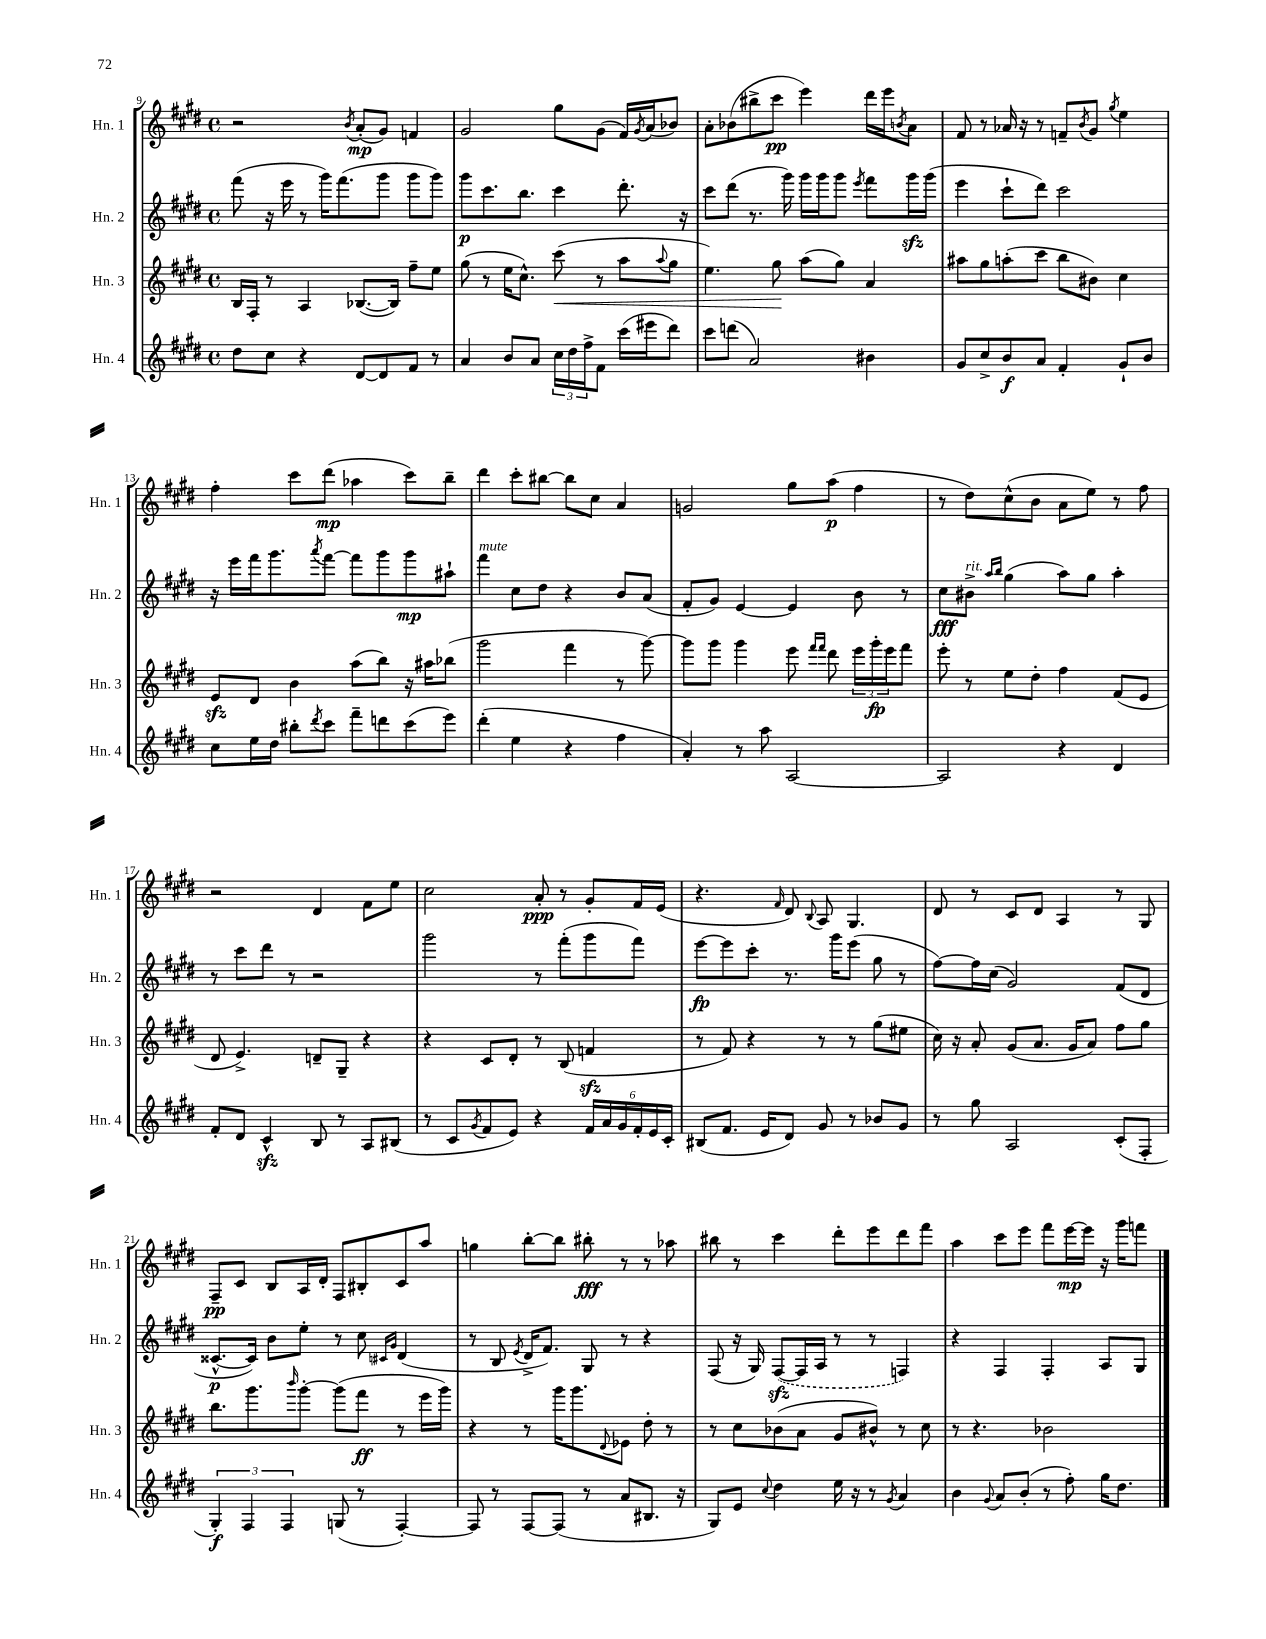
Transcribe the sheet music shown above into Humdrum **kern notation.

**kern	**kern	**kern	**kern
*staff4	*staff3	*staff2	*staff1
*clefG2	*clefG2	*clefG2	*clefG2
*k[f#c#g#d#]	*k[f#c#g#d#]	*k[f#c#g#d#]	*k[f#c#g#d#]
*M4/4	*M4/4	*M4/4	*M4/4
*met(c)	*met(c)	*met(c)	*met(c)
8dd#	16B	(8fff#	2r
.	16F#'	.	.
8cc#	8r	16r	.
.	.	16eee	.
4r	4A	8r	.
.	.	16ggg#)	.
.	.	(8.fff#	.
.	.	.	8qb
[8d#	([8.B-	.	(8a'
8d#]	.	8ggg#	8g#)
.	16B-])	.	.
8f#	8ff#~	8ggg#	4f
8r	8ee	8ggg#)	.
=	=	=	=
4a	(8gg#	8ggg#	2g#
.	8r	8.ccc#	.
8b	16ee	.	.
.	8.cc#^^)	8.bb	.
8a	.	.	.
24cc#	(8ccc#	4ccc#	8gg#
24dd#	.	.	.
24ff#^	.	.	.
8f#	8r	.	(8g#
(16ccc#	8aa	8.ddd#'	16f#)
.	.	.	8qg#
16eee#	.	.	(16a
.	8qqaa	.	.
8ddd#)	8gg#	.	8b-)
.	.	16r	.
=	=	=	=
8ccc#	4.ee)	8ccc#	8a'
(8ddd	.	(8ddd#	(8b-
2a)	.	8.r	8bb#^
.	8gg#	.	8ccc#
.	.	16ggg#)	.
.	(8aa	16ggg#	4eee)
.	.	16ggg#	.
.	8gg#)	8ggg#	.
.	.	8qeee	.
4b#	4a	8fff#	16ddd#
.	.	.	16eee
.	.	.	8qb
.	.	16ggg#	8a
.	.	(16ggg#	.
=	=	=	=
8g#	8aa#	4eee	8f#
8cc#^	8gg#	.	8r
8b	(8aa'	8ccc#`	16a-
.	.	.	16r
8a	8ccc#	8ddd#)	8r
4f#'	8bb	2ccc#	8f~
.	.	.	8qb
.	8b#)	.	8g#
.	.	.	8qgg#
8g#`	4cc#	.	4ee
8b	.	.	.
=	=	=	=
8cc#	8e	16r	4ff#'
.	.	16eee	.
16ee	8d#	16fff#	.
16dd#	.	8.ggg#	.
8bb#'	4b	.	8ccc#
8qddd#	.	8qaaa	.
8ccc#	.	[8fff#	(8ddd#
8fff#~	(8aa	8fff#]	4aa-
8ddd	8bb)	8ggg#	.
(8ccc#	16r	8ggg#	8ccc#)
.	16aa#	.	.
8eee)	(8bb-	8aa#`	8bb~
=	=	=	=
(4ddd#'	2ggg#	4fff#	4ddd#
4ee	.	8cc#	8ccc#'
.	.	8dd#	[8bb#
4r	4fff#	4r	8bb#]
.	.	.	8cc#
4ff#	8r	8b	4a
.	[8ggg#)	(8a	.
=	=	=	=
4a')	8ggg#]	8f#'	2g
.	8ggg#	8g#)	.
8r	4ggg#	[4e	.
8aa	.	.	.
[2A	8eee	4e]	8gg#
.	16qqfff#	.	.
.	16qqfff#	.	.
.	8ddd#	.	(8aa
.	24eee	8b	4ff#
.	24ggg#'	.	.
.	24eee	.	.
.	8fff#	8r	.
=	=	=	=
2A]	8eee'	8cc#	8r
.	8r	8b#^	8dd#)
.	.	16qqaa	.
.	.	16qqbb	.
.	8ee	(4gg#	(8cc#^^
.	8dd#'	.	8b
4r	4ff#	8aa)	8a
.	.	8gg#	8ee)
4d#	(8f#	4aa'	8r
.	8e	.	8ff#
=	=	=	=
8f#'	8d#	8r	2r
8d#	4.e^)	8ccc#	.
4c#^^	.	8ddd#	.
.	.	8r	.
8B	8d~	2r	4d#
8r	8G#~	.	.
8A	4r	.	8f#
(8B#	.	.	8ee
=	=	=	=
8r	4r	2ggg#	2cc#
8c#	.	.	.
8qg#	.	.	.
8f#	8c#	.	.
8e)	8d#'	.	.
4r	8r	8r	8a'
.	(8B	(8fff#'	8r
24f#	4f	8ggg#	8g#'
24a	.	.	.
24g#	.	.	.
24f#'	.	8fff#)	16f#
24e	.	.	.
.	.	.	(16e
24c#'	.	.	.
=	=	=	=
(8B#	8r	[8eee	4.r
8.f#	8f#)	8eee]	.
.	4r	8ccc#'	.
16e	.	.	.
.	.	.	16qqf#
8d#)	.	8.r	8d#)
.	.	.	8qqB
8g#	8r	.	8A
.	.	16ggg#	.
8r	8r	(8eee	4.G#
8b-	(8gg#	8gg#	.
8g#	8ee#	8r	.
=	=	=	=
8r	16cc#)	[8ff#)	8d#
.	16r	.	.
8gg#	8a'	16ff#]	8r
.	.	(16cc#	.
2A	(8g#	2g#)	8c#
.	8.a	.	8d#
.	.	.	4A
.	16g#	.	.
.	8a)	.	.
(8c#'	8ff#	(8f#	8r
8F#'	8gg#	8d#	8G#
=	=	=	=
6G#')	8.bb	[8.c##^^	8F#~
.	.	.	8c#
6F#	.	.	.
.	8.ggg#	16c##])	.
.	.	8b	8B
6F#	.	.	.
.	16qqbbb	.	.
.	[8ggg#'	8ee'	16A
.	.	.	16d#'
(8G	(8ggg#]	8r	8F#
8r	8fff#	8cc#	8B#'
.	.	16qqc#	.
.	.	16qqg#	.
[4F#')	8r	(4d#	8c#
.	16eee	.	8aa
.	16ggg#)	.	.
=	=	=	=
8F#]	4r	8r	4gg
8r	.	8B	.
.	.	8qe	.
[8F#	8r	16d#^	[8bb'
.	.	8.f#)	.
(8F#]	16ggg#	.	8bb]
.	8.ggg#	.	.
8r	.	8G#	8bb#'
.	8qqd#	.	.
8a	8e-	8r	8r
8.B#	8dd#'	4r	8r
.	8r	.	8aa-
16r	.	.	.
=	=	=	=
8G#)	8r	(8F#	8bb#
8e	8cc#	16r	8r
.	.	16G#)	.
8qqcc#	.	.	.
4dd#	(8b-	([8F#	4ccc#
.	8a	16F#]	.
.	.	16A	.
16ee	8g#	8r	8ddd#'
16r	.	.	.
8r	8b#^^)	8r	8eee
8qg#	.	.	.
4a	8r	4F)	8ddd#
.	8cc#	.	8fff#
=	=	=	=
4b	8r	4r	4aa
.	4.r	.	.
8qqg#	.	.	.
8a	.	4F#	8ccc#
(8b'	.	.	8eee
8r	2b-	4F#'	8fff#
8ff#')	.	.	[16eee
.	.	.	16eee]
16gg#	.	8A	16r
8.dd#	.	.	16ggg#
.	.	8G#	8fff
==	==	==	==
*-	*-	*-	*-
